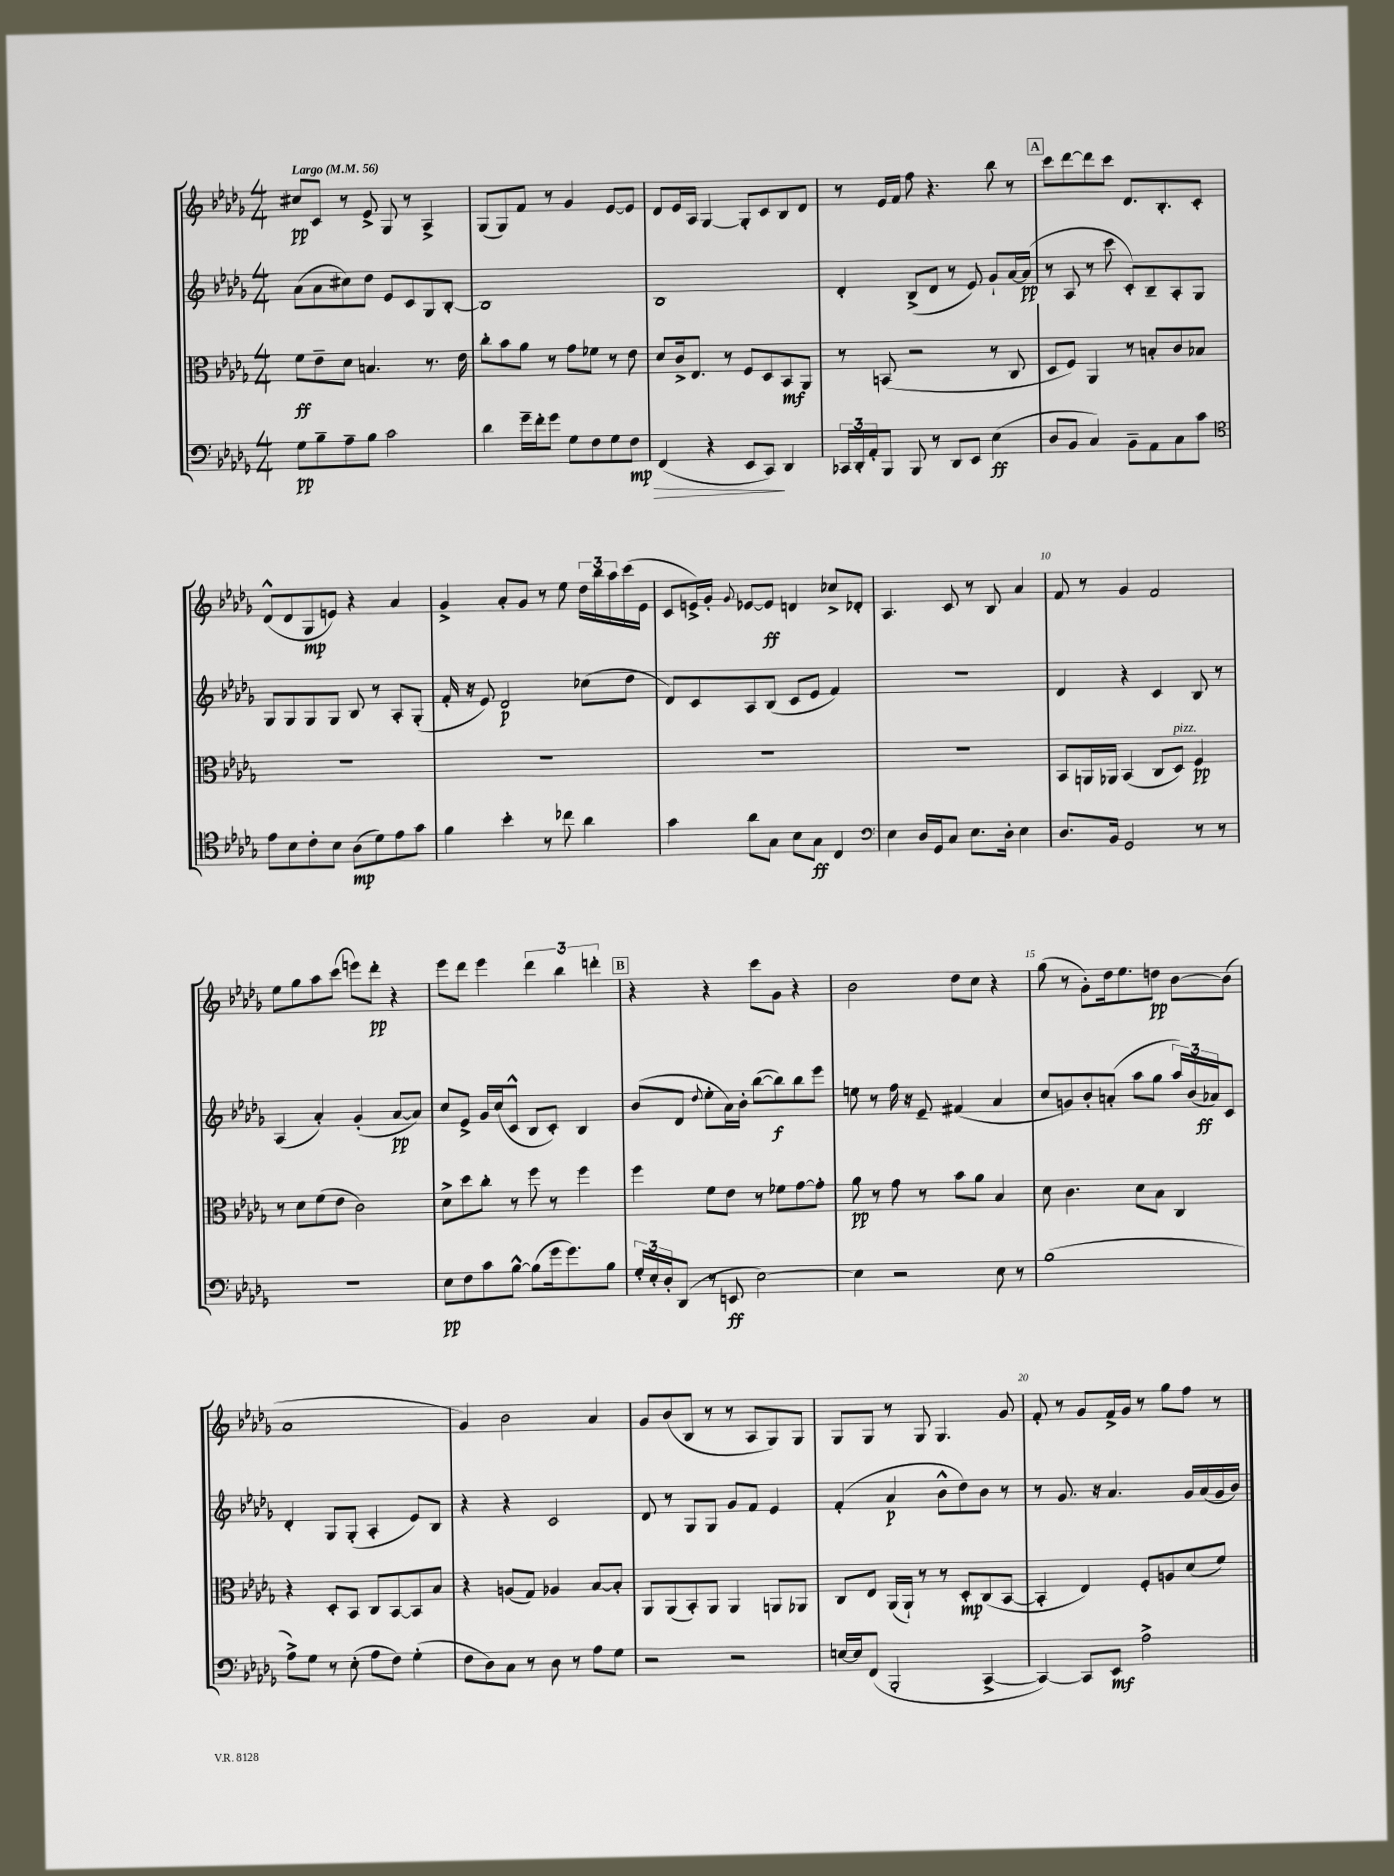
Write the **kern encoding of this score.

**kern	**kern	**kern	**kern
*staff4	*staff3	*staff2	*staff1
*clefF4	*clefC3	*clefG2	*clefG2
*k[b-e-a-d-g-]	*k[b-e-a-d-g-]	*k[b-e-a-d-g-]	*k[b-e-a-d-g-]
*M4/4	*M4/4	*M4/4	*M4/4
*MM56	*MM56	*MM56	*MM56
8G-	8f	(8a-	8cc#
8B-~	8e-~	8a-	8c
8A-~	8d-	8cc#)	8r
8B-	4.B	8dd-	8e-^
2c	.	8e-	8G-
.	.	8c	8r
.	8.r	8G-	4A-^
.	.	[8B-'	.
.	16e-	.	.
=	=	=	=
4d-	8cc'	1B-]	(8G-
.	8b-	.	8G-)
16g-~	8a-	.	8f
16f'	.	.	.
8g-	8r	.	8r
8G-	8g-	.	4g-
8F	8f-	.	.
8G-	8r	.	[8e-
8F	8e-	.	8e-]
=	=	=	=
(4FF	8d-	1B-	8d-
.	16c^	.	16e-
.	8.E-	.	16A-
4r	.	.	[4G-
.	8r	.	.
8EE-	8F	.	8G-']
8CC)	8D-	.	8c
4DD-	8BB-	.	8B-
.	8AA-	.	8d-
=	=	=	=
24CC-	8r	4d-'	8r
24DD-'	.	.	.
24AA-'	.	.	.
8BBB-	(8BB	.	16e-
.	.	.	16f
8BBB-	2r	(8B-^	8ff
8r	.	8d-	4.r
8DD-	.	8r	.
8EE-	.	8e-)	.
(4E-	8r	8g-`	8bb-
.	8C	[16a-	8r
.	.	(16a-]	.
=	=	=	=
8D-	8D-	8r	8ccc
8BB-	8F)	8A-	[8ddd-
4C)	4AA-	8r	8ddd-]
.	.	8ccc	8ccc
8BB-~	8r	8c')	8.d-
8AA-	8B'	8B-~	.
.	.	.	8.B-'
8C	8c	8A-'	.
8c	8B-	8G-	8c'
=	=	=	=
*clefC4	*	*	*
8e-	1r	8G-	(8d-^^
8B-	.	8G-	8d-
8c'	.	8G-	8G-
8B-	.	8G-	8e)
(8A-	.	8B-	4r
8d-)	.	8r	.
8e-	.	8A-'	4a-
8g-	.	(8G-'	.
=	=	=	=
4f	1r	16f'	4g-^
.	.	16r	.
.	.	8e-)	.
4b-'	.	2d-	8a-'
.	.	.	8g-
8r	.	.	8r
8cc-	.	.	8ee-
4a-	.	(8cc-	24dd-
.	.	.	24bb-
.	.	.	24aa-
.	.	8dd-	(16ccc
.	.	.	16e-
=	=	=	=
4g-	1r	8d-)	8c
.	.	8c	16e^)
.	.	.	16g-'
.	.	.	8qqg-
8a-	.	8A-	[8e-
8G-	.	(8B-	8e-]
8B-	.	8c	4d
8G-	.	8e-	.
4C	.	4f)	8cc-^
.	.	.	8d-'
=	=	=	=
*clefF4	*	*	*
4E-	1r	1r	4.A-
16D-	.	.	.
16GG-	.	.	.
8C	.	.	8c
8.E-	.	.	8r
.	.	.	8B-
16D-'	.	.	.
4E-	.	.	4a-
=	=	=	=
8.D-	8BB-	4d-	8f
.	16AA	.	8r
16BB-	16AA-	.	.
2GG-	(4BB-	4r	4g-
.	8C	4c	2f
.	8D-)	.	.
8r	4F	8B-	.
8r	.	8r	.
=	=	=	=
1r	8r	(4A-	8ee-
.	8d-	.	8gg-
.	(8f	4a-')	8aa-
.	8e-	.	(8ccc
.	2c)	(4g-'	8eee)
.	.	.	8ddd-'
.	.	[8a-	4r
.	.	8a-])	.
=	=	=	=
8E-	8d-^	8cc	8eee-
8F	8dd-	8e-^	8ddd-
8c	8cc'	16g-	4eee-
.	.	(16cc	.
[8B-^^	8r	8c^^	.
(8B-]	8ff	8B-	6ddd-
16g-	8r	8c')	.
.	.	.	6bb-
8.g-)	.	.	.
.	4ff	4B-	.
.	.	.	6ddd'
8B-	.	.	.
=	=	=	=
24G-'	4ff	(8b-	4r
24E-'	.	.	.
24D-'	.	.	.
(8DD-	.	8d-	.
.	.	8qqdd-	.
8r	8f	8ee-'	4r
8EE	8e-	16a-)	.
.	.	16b-'	.
[2E-)	8r	([8bb-	8ccc
.	8f-	8bb-])	8g-
.	[8g-	8bb-	4r
.	8g-']	8eee-	.
=	=	=	=
4E-]	8a-	8ee	2b-
.	8r	8r	.
2r	8g-	16ff	.
.	.	16r	.
.	8r	8e-~	.
.	8b-	(4f#	8dd-
.	8a-	.	8cc
8E-	4B-	4a-	4r
8r	.	.	.
=	=	=	=
(1B-	8d-	8cc	(8gg-
.	4.c	8g)	8r
.	.	8b-'	8g-')
.	.	(8a'	16dd-
.	.	.	8.ee-
.	8d-	8aa-	.
.	8B-	8gg-	8dd
.	4C	24aa-)	[8b-
.	.	(24b-	.
.	.	24a-)	.
.	.	8c	(8b-]
=	=	=	=
8A-^)	4r	4d-'	1a-
8G-	.	.	.
8r	8D-'	8G-	.
(8E-'	8BB-	(8G-'	.
8A-	8C	4A-'	.
8F)	[8BB-	.	.
(4G-'	8BB-]	8e-)	.
.	8B-	8B-	.
=	=	=	=
8F	4r	4r	4g-)
8D-)	.	.	.
8C	(8A	4r	2b-
8r	8G-)	.	.
8D-	4A-	2c	.
8r	.	.	.
8A-	[8B-	.	4a-
8G-	8B-']	.	.
=	=	=	=
2r	8AA-	8d-	8g-
.	(8AA-	8r	(8b-
.	8BB-')	8G-	8B-
.	8AA-	8G-	8r
2r	4AA-	8g-	8r
.	.	8f	8A-
.	8AA	4e-	8G-)
.	8AA-	.	8G-
=	=	=	=
[16E	8C	(4f'	8G-
16E]	.	.	.
(8FF	8E-	.	8G-
2BBB-'	(16AA-	4a-	8r
.	16AA-`)	.	.
.	8r	.	8G-
.	8r	8b-^^	4.G-
.	8D-'	8dd-)	.
[4CC^	(8C	8b-	.
.	[8BB-	8r	8g-
=	=	=	=
4CC_)	4BB-']	8r	8f'
.	.	8.g-	8r
8CC]	4E-)	.	8g-
.	.	16r	.
8EE-	.	4.a-	16f^
.	.	.	16g-
2A-^	8F'	.	8r
.	8A	.	8gg-
.	(8d-	16g-	8ff
.	.	(16a-	.
.	8f)	16g-	8r
.	.	16b-)	.
==	==	==	==
*-	*-	*-	*-
